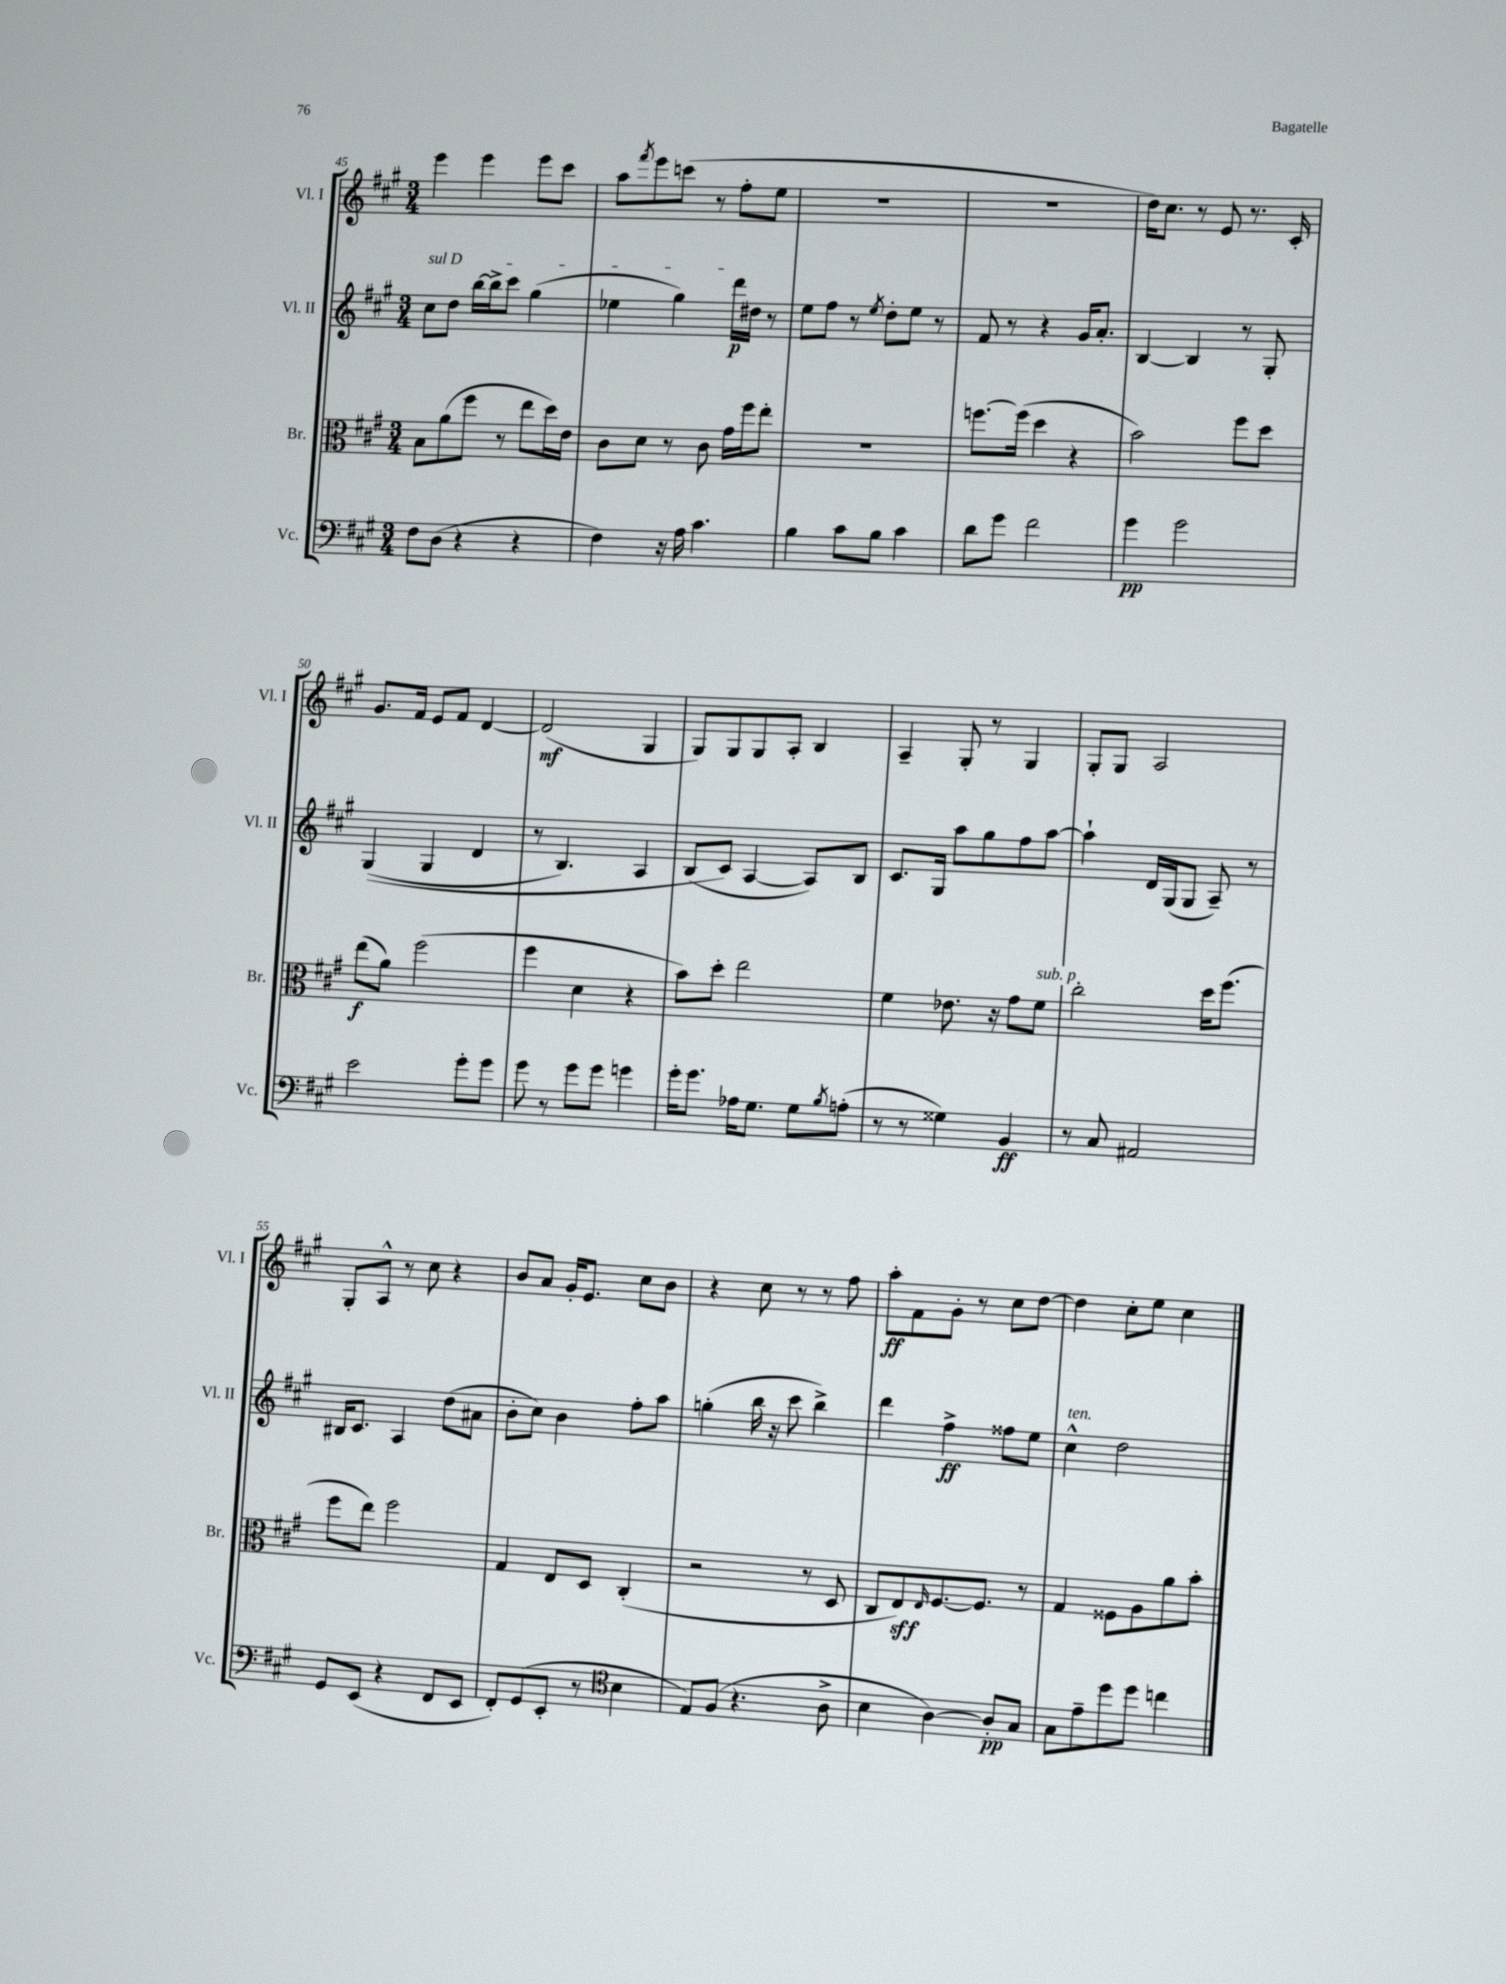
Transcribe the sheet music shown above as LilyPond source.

<<
\new StaffGroup <<
\new Staff = "s0" \with { instrumentName = "Vl. I" shortInstrumentName = "Vl. I" } {
    \clef treble \key a \major \numericTimeSignature \time 3/4
    e'''4 e'''4 e'''8 cis'''8 |
    a''8 \acciaccatura { fis'''8 } e'''8 c'''8( r8 fis''8-. e''8 |
    R2. |
    R2. |
    d''16) cis''8. r8 e'8 r8. cis'16-. |
    gis'8. fis'16 e'8 fis'8 d'4~ |
    d'2\mf( gis4 |
    gis8) gis8 gis8 a8-. b4 |
    a4-- gis8-. r8 gis4 |
    gis8-. gis8 a2 |
    gis8-. a8-^ r8 cis''8 r4 |
    b'8 a'8 gis'16-. e'8. cis''8 b'8 |
    r4 cis''8 r8 r8 fis''8 |
    a''8-.\ff fis'8 gis'8-. r8 cis''8 d''8~ |
    d''4 cis''8-. e''8 cis''4 \bar "|." |
}
\new Staff = "s1" \with { instrumentName = "Vl. II" shortInstrumentName = "Vl. II" } {
    \clef treble \key a \major \numericTimeSignature \time 3/4
    \once \override TextSpanner.bound-details.left.text = \markup { \italic "sul D" } cis''8\startTextSpan d''8 b''16~ b''16-> cis'''8 gis''4( |
    ees''4 gis''4) d'''16\p dis''16\stopTextSpan r8 |
    e''8 fis''8 r8 \acciaccatura { e''8 } d''8-. e''8 r8 |
    fis'8 r8 r4 gis'16 a'8.-. |
    b4~ b4 r8 gis8-. |
    gis4(\( gis4 d'4 |
    r8 b4.) a4 |
    b8( cis'8\) a4~ a8) b8 |
    cis'8. gis16 a''8 gis''8 fis''8 a''8~ |
    a''4-! d'16 gis16( gis8 a8--) r8 |
    bis16 cis'8. a4 d''8( ais'8 |
    b'8-. cis''8) b'4 fis''8-. a''8 |
    g''4-.( b''16 r16 cis'''8 b''4->) |
    d'''4 fis''4->\ff fisis''8 e''8 |
    cis''4-^^\markup { \italic "ten." } d''2 \bar "|." |
}
\new Staff = "s2" \with { instrumentName = "Br." shortInstrumentName = "Br." } {
    \clef alto \key a \major \numericTimeSignature \time 3/4
    b8 a'8( fis''8 r8 e''8 d''16) e'16 |
    cis'8 d'8 r8 cis'8 gis'16 fis''16 e''8-. |
    R2. |
    f''8.~ f''16( d''4 r4 |
    b'2) fis''8 d''8 |
    e''8\f( a'8) fis''2( |
    fis''4 d'4 r4 |
    b'8) d''8-. e''2 |
    fis'4 ees'8. r16 gis'8 fis'8^\markup { \italic "sub. p" } |
    cis''2-. d''16 fis''8.( |
    fis''8 e''8) fis''2 |
    gis4 e8 d8 cis4-.( |
    r2 r8 d8 |
    cis8 e8\sff) \grace { e16 } fis8.~ fis8. r8 |
    gis4 fisis8 a8 a'8 b'8-. \bar "|." |
}
\new Staff = "s3" \with { instrumentName = "Vc." shortInstrumentName = "Vc." } {
    \clef bass \key a \major \numericTimeSignature \time 3/4
    fis8 d8( r4 r4 |
    fis4) r16 a16 cis'4. |
    b4 cis'8 b8 cis'4 |
    d'8 gis'8 fis'2 |
    gis'4\pp gis'2 |
    e'2 gis'8-. gis'8 |
    gis'8 r8 gis'8 gis'8 g'4 |
    gis'16-. gis'8. aes16 gis8. gis8 \acciaccatura { b8 } a8-.( |
    r8 r8 gisis4) b,4\ff |
    r8 cis8 ais,2 |
    gis,8 e,8( r4 fis,8 e,8 |
    fis,8-.) gis,8( e,8-. r8 \clef tenor b4 |
    e8) fis8( r4. a8-> |
    b4 a4~) a8-.\pp gis8 |
    gis8 e'8-- d''8 d''8 c''4 \bar "|." |
}
>>
>>
\layout { \context { \Score currentBarNumber = #45 } }
